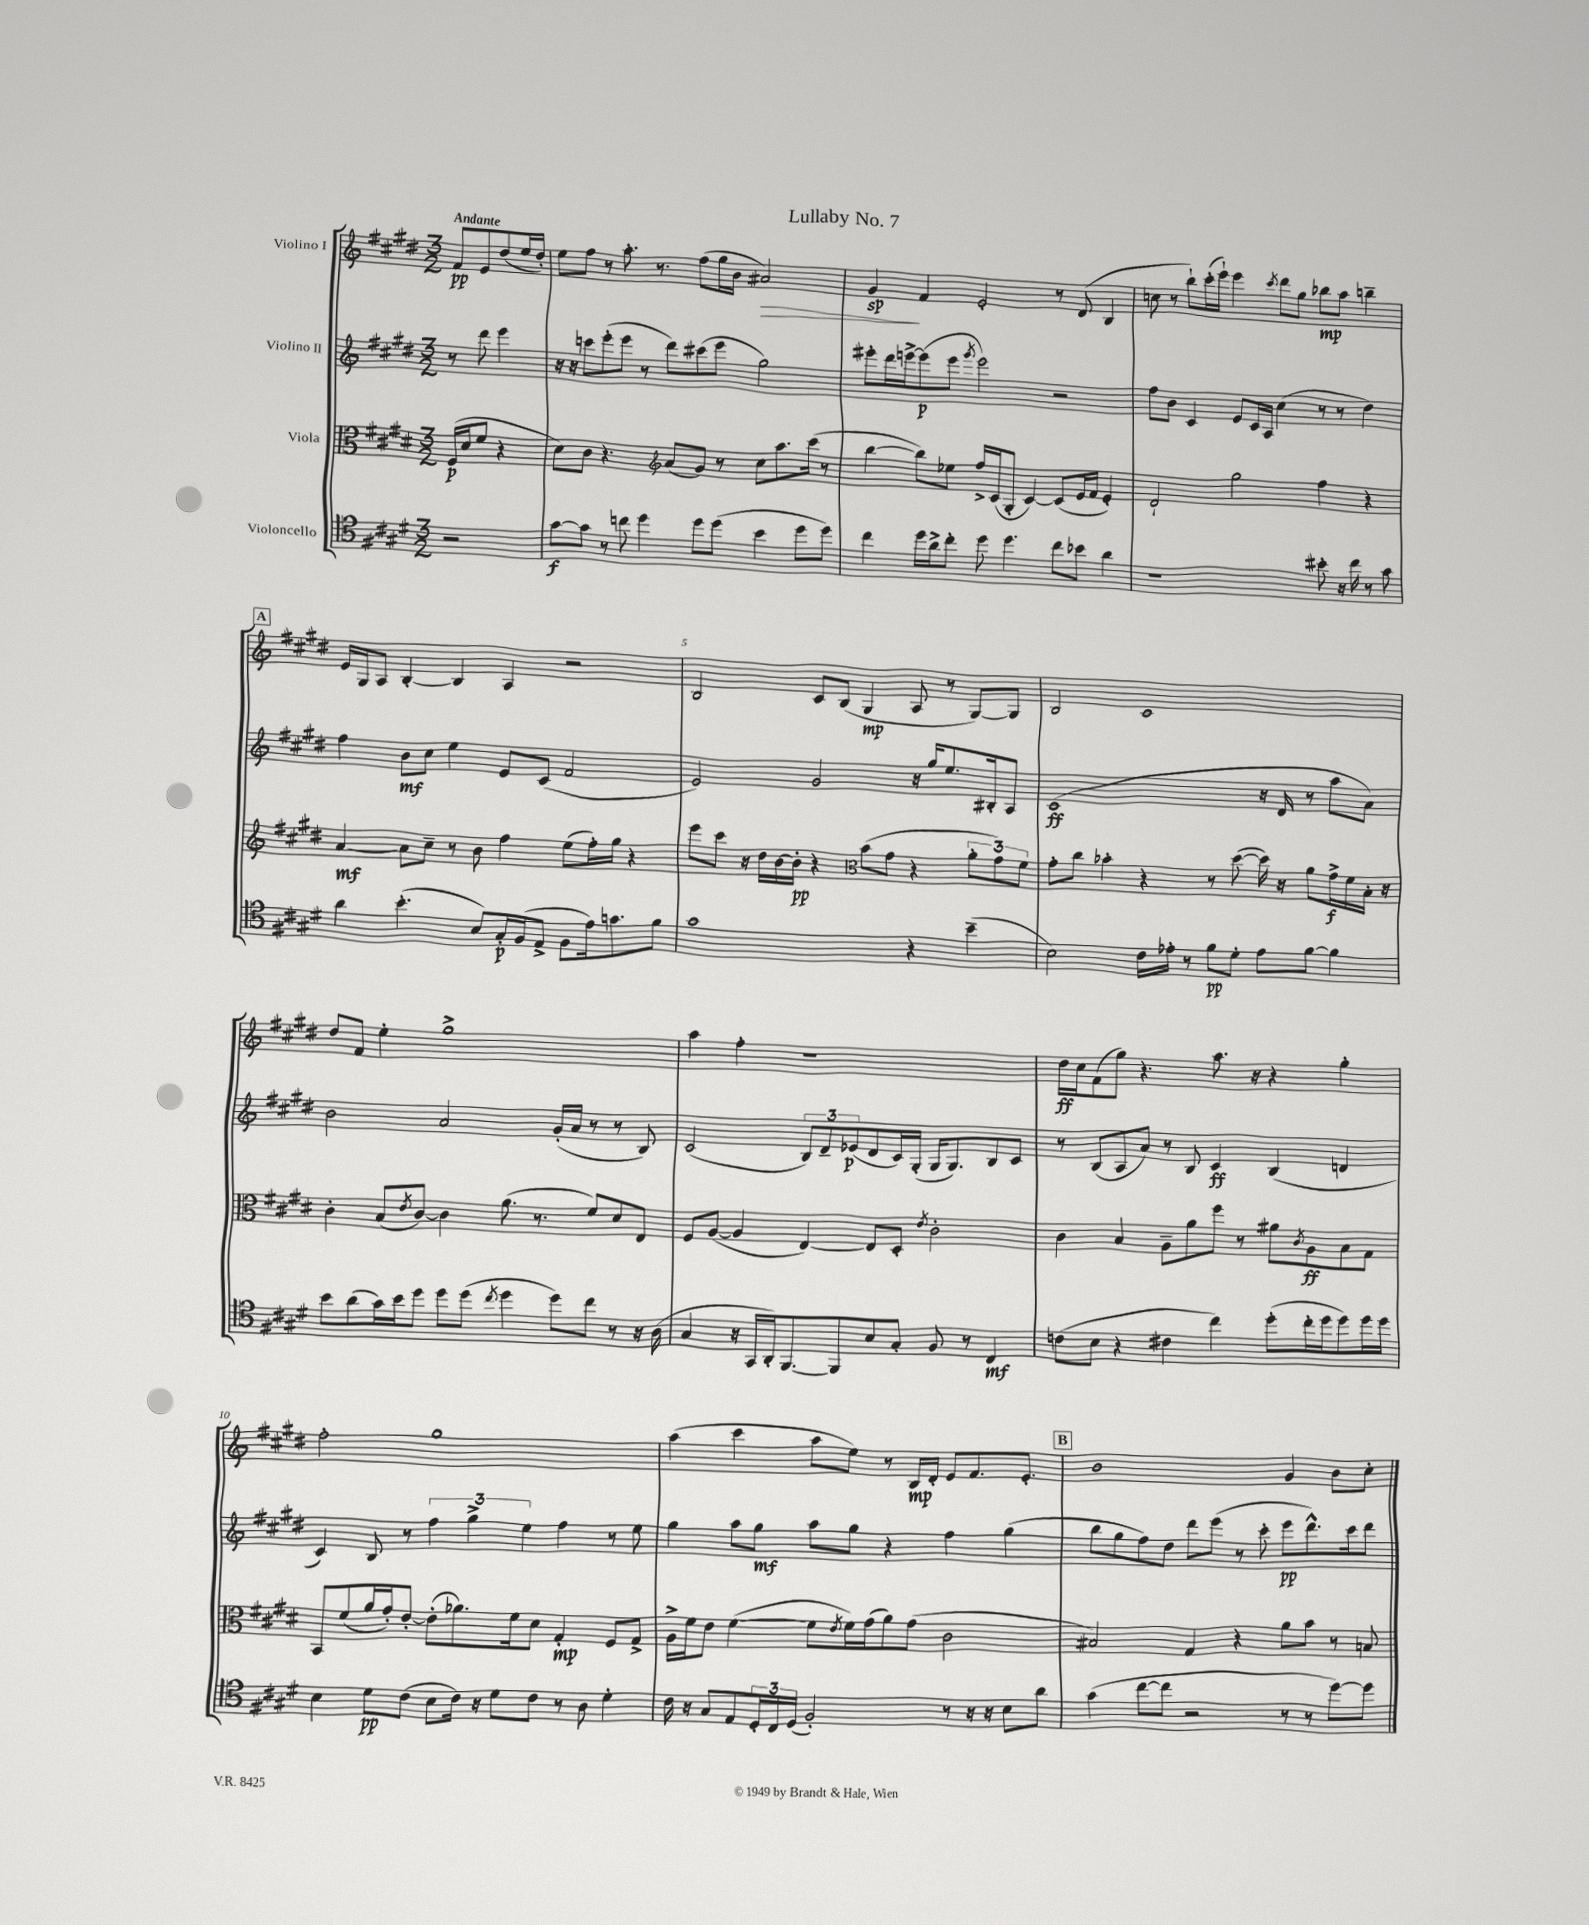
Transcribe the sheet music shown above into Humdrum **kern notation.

**kern	**dynam	**kern	**dynam	**kern	**dynam	**kern	**dynam
*part4	*part4	*part3	*part3	*part2	*part2	*part1	*part1
*staff4	*staff4	*staff3	*staff3	*staff2	*staff2	*staff1	*staff1
*I"Violoncello	*	*I"Viola	*	*I"Violino II	*	*I"Violino I	*
*clefC4	*	*clefC3	*	*clefG2	*	*clefG2	*
*k[f#c#g#d#]	*	*k[f#c#g#d#]	*	*k[f#c#g#d#]	*	*k[f#c#g#d#]	*
*M3/2	*	*M3/2	*	*M3/2	*	*M3/2	*
=	=	=	=	=	=	=	=
!	!	!	!	!	!	!LO:TX:a:B:t=Andante	!
2r	.	(16F#/LL	p	8r	.	8f#/L	pp
.	.	16d#/J	.	.	.	.	.
.	.	8f#/J	.	8ddd#\	.	8e/	.
.	.	4r	.	4eee\	.	(8dd#/	.
.	.	.	.	.	.	16ee/L	.
.	.	.	.	.	.	16dd#'/JJ)	.
=1	=1	=1	=1	=1	=1	=1	=1
[8g#\L	f	8d#\L)	.	16r	.	8ee\L	.
.	.	.	.	16r	.	.	.
8g#\J]	.	8c#\J	.	8cccn\L	.	8ff#\J	.
8r	.	4.r	.	(8eee'\	.	8r	.
8ccn\	.	.	.	8eee\J	.	8.aa'\	.
4dd#\	.	.	.	8r	.	.	.
.	.	.	.	.	.	8.r	.
*	*	*clefG2	*	*	*	*	*
.	.	(8a/L	.	8ddd#\L)	.	.	.
8dd#\L	.	8g#/J)	.	(8ccc#X\	.	(8ff#\L	.
(8dd#\J	.	8r	.	8eee\J	.	16gg#\L	.
.	.	.	.	.	.	16b\JJ	.
!	!	!	!	!	!	!	!LO:HP:b
4b\	.	8cc#\L	.	2gg#\)	.	2a#X/)	>
.	.	8.aa\	.	.	.	.	.
8dd#\L	.	.	.	.	.	.	.
.	.	(16ccc#\Jk	.	.	.	.	.
8dd#\J)	.	8r	.	.	.	.	.
=2	=2	=2	=2	=2	=2	=2	=2
4cc#\	.	[4bb\	.	8eee#X'\L	.	4g#/	sp
.	.	.	.	16ddd#\L	.	.	.
.	.	.	.	[16eeen^\J	.	.	.
16dd#\LL	.	8bb\L])	.	(8eee\]	p	4f#/	]
16a^\J	.	.	.	.	.	.	.
8cc#'\J	.	8ee-X\J	.	8eee\J	.	.	.
.	.	.	.	8qggg#/	.	.	.
8dd#\	.	16ff#^/LL	.	2eee\)	.	2e'/	.
.	.	(16c#/J	.	.	.	.	.
4.dd#\	.	8G#'/J	.	.	.	.	.
.	.	[4c#/)	.	.	.	.	.
8cc#\L	.	(8c#/L]	.	2r	.	8r	.
8b-X\J	.	16e/L	.	.	.	(8d#/	.
.	.	16f#/JJ	.	.	.	.	.
4a\	.	4e'/)	.	.	.	4B/	.
=3	=3	=3	=3	=3	=3	=3	=3
1r	.	2d#`/	.	8ff#\L	.	8ccn\	.
.	.	.	.	8b\J	.	8r	.
.	.	.	.	4c#/	.	8bb`\L)	.
.	.	.	.	.	.	(16ccc#'\L	.
.	.	.	.	.	.	16eee`\JJ)	.
.	.	2gg#\	.	8e/L	.	4eee\	.
.	.	.	.	16c#/L	.	.	.
.	.	.	.	16A/JJ	.	.	.
.	.	.	.	.	.	8qccc#/	.
.	.	.	.	(4cc#\	.	8ddd#\L	.
.	.	.	.	.	.	8gg#\J	.
8b#X'\	.	4ff#\	.	8r	.	8bb-X\L	mp
16r	.	.	.	8r	.	8aa\J	.
16cc#\	.	.	.	.	.	.	.
8r	.	4r	.	4dd#\)	.	4bbn~\	.
8g#\	.	.	.	.	.	.	.
!!LO:LB:g=z
!!LO:REH:place=s1:t=A
=4	=4	=4	=4	=4	=4	=4	=4
4a\	.	[4a/	mf	4ff#\	.	16e/LL	.
.	.	.	.	.	.	16G#/J	.
.	.	.	.	.	.	8A/J	.
(4.b'\	.	8a\L]	.	8b\L	mf	[4B'/	.
.	.	8cc#~\J	.	8cc#\J	.	.	.
.	.	8r	.	4ee\	.	4B/]	.
8B/L)	.	8b\	.	.	.	.	.
16G#'/L	p	4ff#\	.	8e/L	.	4A/	.
(16F#/J	.	.	.	.	.	.	.
8E^/J	.	.	.	(8c#/J	.	.	.
8F#\L	.	(8ee\L	.	2f#/	.	2r	.
16e\k)	.	16ff#'\L)	.	.	.	.	.
8.gn\	.	16gg#\JJ	.	.	.	.	.
.	.	4r	.	.	.	.	.
8f#\J	.	.	.	.	.	.	.
=5	=5	=5	=5	=5	=5	=5	=5
1g#	.	8eee\L	.	2e/)	.	2B/	.
.	.	8ccc#\J	.	.	.	.	.
.	.	16r	.	.	.	.	.
.	.	16dd#\LL	.	.	.	.	.
.	.	[16b\	.	.	.	.	.
.	.	16b'\JJ]	pp	.	.	.	.
.	.	4r	.	2g#/	.	8c#/L	.
.	.	.	.	.	.	(8B/J	.
*	*	*clefC3	*	*	*	*	*
.	.	(8b\L	.	.	.	4G#/	mp
.	.	8g#\J	.	.	.	.	.
4r	.	4r	.	16r	.	8A/	.
.	.	.	.	16gg#/KL	.	.	.
.	.	.	.	8.ee/	.	8r	.
(4b~\	.	12a'\L	.	.	.	[8G#/L)	.
.	.	.	.	16B#X'/k	.	.	.
.	.	12g#\)	.	.	.	.	.
.	.	.	.	8A/J	.	8G#/J]	.
.	.	12f#\J	.	.	.	.	.
=6	=6	=6	=6	=6	=6	=6	=6
2B\)	.	8g#'\L	.	(1c#	ff	2B/	.
.	.	8cc#\J	.	.	.	.	.
.	.	4b-X'\	.	.	.	.	.
16c#\LL	.	4r	.	.	.	1c#	.
16e-X'\JJ	.	.	.	.	.	.	.
8r	.	.	.	.	.	.	.
8f#\L	pp	8r	.	.	.	.	.
8d#'\J	.	([8dd#\	.	.	.	.	.
8e-\L	.	16dd#\])	.	16r	.	.	.
.	.	16r	.	16d#/	.	.	.
[8f#\J	.	8a\L	.	8r	.	.	.
4f#\]	.	16g#^\L	f	8aa\L	.	.	.
.	.	16f#\	.	.	.	.	.
.	.	16B'\JJ	.	8a\J)	.	.	.
.	.	16r	.	.	.	.	.
!!LO:LB:g=z
=7	=7	=7	=7	=7	=7	=7	=7
8b\L	.	4c#'\	.	2b\	.	8dd#/L	.
(8a\	.	.	.	.	.	8f#/J	.
16g#\L)	.	(8B/L	.	.	.	4ee'\	.
16b\J	.	.	.	.	.	.	.
.	.	8qe/	.	.	.	.	.
8dd#\J	.	[8c#/J)	.	.	.	.	.
8dd#\L	.	4c#\]	.	2a/	.	1gg#^	.
(8dd#\J	.	.	.	.	.	.	.
8qcc#/	.	.	.	.	.	.	.
4dd#\	.	(8.a\	.	.	.	.	.
.	.	8.r	.	.	.	.	.
8dd#\L)	.	.	.	(16g#'/LL	.	.	.
.	.	.	.	16a/JJ	.	.	.
8cc#\J	.	8f#/L)	.	8r	.	.	.
8r	.	8d#/	.	8r	.	.	.
16r	.	8E/J	.	8B/)	.	.	.
(16A\	.	.	.	.	.	.	.
=8	=8	=8	=8	=8	=8	=8	=8
4G#/	.	8F#/L	.	(2c#/	.	4aa\	.
.	.	([8A/J	.	.	.	.	.
16r	.	4A/]	.	.	.	4ff#'\	.
16GG#/LL	.	.	.	.	.	.	.
16AA'/J)	.	.	.	.	.	.	.
[8.FF#/	.	.	.	.	.	.	.
.	.	[4E/)	.	12B/L)	.	1r	.
.	.	.	.	12d#~/	.	.	.
8FF#/]	.	.	.	.	.	.	.
.	.	.	.	(12e-X/	p	.	.
8B/	.	8E/L]	.	8d#/	.	.	.
8G#'/J	.	8D#'/J	.	16c#/L)	.	.	.
.	.	.	.	(16G#'/JJ	.	.	.
.	.	8qe/	.	.	.	.	.
8F#/	.	2c#'\	.	16G#/KL	.	.	.
.	.	.	.	8.G#/)	.	.	.
8r	.	.	.	.	.	.	.
4C#/	mf	.	.	8B/	.	.	.
.	.	.	.	8c#/J	.	.	.
=9	=9	=9	=9	=9	=9	=9	=9
(8cn\L	.	4c#\	.	8r	.	16dd#\LL	ff
.	.	.	.	.	.	16cc#\J	.
8B\J	.	.	.	(8B/L	.	(8f#\	.
4r	.	4B/	.	8A/	.	8gg#\J)	.
.	.	.	.	8a/J)	.	4.r	.
4c#X\	.	8A~\L	.	8r	.	.	.
.	.	8a\	.	8B/	.	.	.
4cc#\)	.	8ff#\J	.	4c#/	ff	8.aa\	.
.	.	8r	.	.	.	.	.
.	.	.	.	.	.	16r	.
(8dd#'\L	.	8a#X\L	.	(4B/	.	4r	.
.	.	8qc#/	.	.	.	.	.
16cc#'\L	.	8A\	ff	.	.	.	.
16dd#\J	.	.	.	.	.	.	.
8dd#\)	.	8B\	.	4dn/	.	4gg#'\	.
16dd#\L	.	8G#\J	.	.	.	.	.
16dd#\JJ	.	.	.	.	.	.	.
!!LO:LB:g=z
=10	=10	=10	=10	=10	=10	=10	=10
4B\	.	8BB/L	.	4c#/)	.	2ff#'\	.
.	.	(8f#/	.	.	.	.	.
8d#\L	pp	16a/L	.	8B/	.	.	.
.	.	16g#'/J)	.	.	.	.	.
(8c#\J	.	[8e'/J	.	8r	.	.	.
8B\L	.	(8e'\L]	.	6ff#\	.	1gg#	.
16c#\Jk)	.	8.a-X\)	.	.	.	.	.
.	.	.	.	6gg#^\	.	.	.
16r	.	.	.	.	.	.	.
8d#\L	.	.	.	.	.	.	.
.	.	16f#\k	.	.	.	.	.
.	.	.	.	6ee\	.	.	.
8c#\J	.	8d#\J	.	.	.	.	.
8r	.	4G#'/	mp	4ff#\	.	.	.
8A\	.	.	.	.	.	.	.
4d#'\	.	8F#/L	.	8r	.	.	.
.	.	8G#^/J	.	8ee\	.	.	.
=11	=11	=11	=11	=11	=11	=11	=11
16c#\	.	16A^\LL	.	4gg#\	.	(4aa\	.
16r	.	16f#\J	.	.	.	.	.
8G#/L	.	8e\J	.	.	.	.	.
8E/	.	([4f#\	.	8aa\L	.	4ccc#\	.
24D#'/L	.	.	.	8gg#\J	mf	.	.
24C#/	.	.	.	.	.	.	.
(24D#/JJ	.	.	.	.	.	.	.
2F#'/)	.	8f#\L]	.	8aa\L	.	8aa\L	.
.	.	8qe/	.	.	.	.	.
.	.	16f#\L)	.	8gg#\J	.	8ee\J)	.
.	.	(16g#\J	.	.	.	.	.
.	.	8a\)	.	4r	.	8r	.
.	.	(8g#\J	.	.	.	16B/LL	mp
.	.	.	.	.	.	16d#'/JJ	.
8r	.	2c#\	.	4ff#\	.	8e/L	.
16r	.	.	.	.	.	8.f#/	.
16r	.	.	.	.	.	.	.
8B\L	.	.	.	(4gg#\	.	.	.
.	.	.	.	.	.	8.e'/J	.
8a\J	.	.	.	.	.	.	.
!!LO:REH:place=s1:t=B
=12	=12	=12	=12	=12	=12	=12	=12
(4g#\	.	2B#X/)	.	8bb\L	.	1b	.
.	.	.	.	8gg#\	.	.	.
[8cc#\L	.	.	.	8ff#\)	.	.	.
8cc#\J]	.	.	.	8dd#\J	.	.	.
2r	.	4G#/	.	8ddd#\L	.	.	.
.	.	.	.	(8eee\J	.	.	.
.	.	4r	.	8r	.	.	.
.	.	.	.	8ccc#'\	.	.	.
8r	.	8a\L	.	8eee\L	pp	4g#/	.
8r	.	8b\J	.	8.ddd#^^\)	.	.	.
[8dd#\L)	.	8r	.	.	.	8b\L	.
.	.	.	.	16ccc#\k	.	.	.
8dd#\J]	.	8Bn/	.	8ddd#\J	.	8cc#'\J	.
==	==	==	==	==	==	==	==
*-	*-	*-	*-	*-	*-	*-	*-
